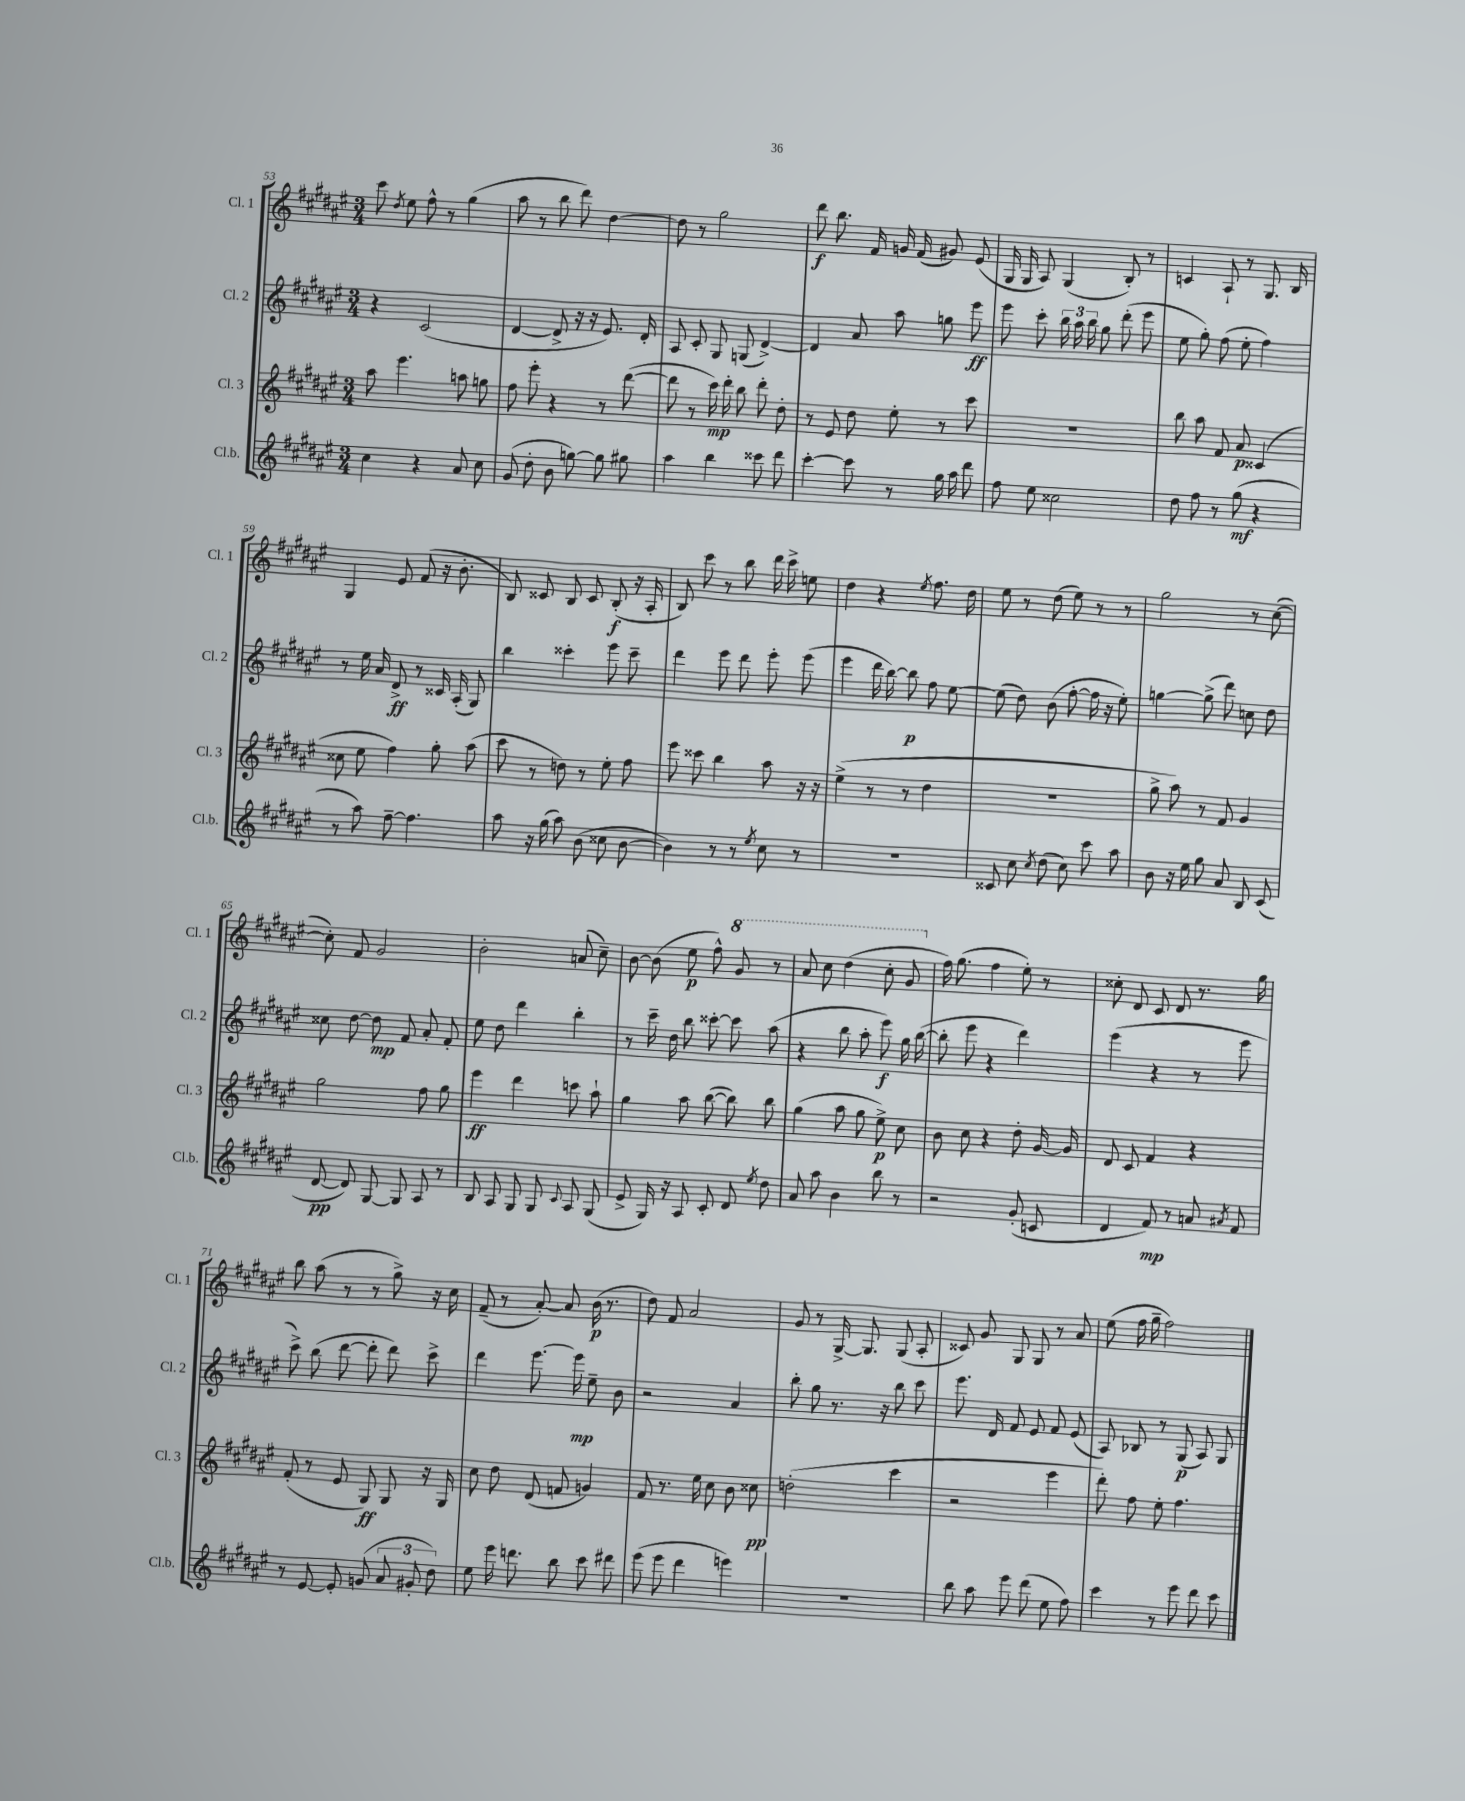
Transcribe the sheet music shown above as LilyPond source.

<<
\new StaffGroup <<
\new Staff = "s0" \with { instrumentName = "Cl. 1" shortInstrumentName = "Cl. 1" } {
    \clef treble \key fis \major \numericTimeSignature \time 3/4
    \autoBeamOff cis'''8 \acciaccatura { dis''8 } eis''8 fis''8-^ r8 gis''4( |
    ais''8 r8 b''8 dis'''8) dis''4~ |
    dis''8 r8 gis''2 |
    dis'''8\f b''8. fis'16 g'16 fis'16( gis'8) eis'8( |
    gis16 gis16 ais8) gis4( b8-.) r8 |
    c'4 ais8-! r8 gis8. b16 |
    gis4 eis'8 fis'8( r16 b'8.-. |
    b8) cisis'8 b8 cisis'8 b8-.\f( r16 ais16-. |
    b8) cis'''8 r8 b''8 dis'''16 cis'''16-> e''8 |
    dis''4 r4 \acciaccatura { eis''8 } fis''8. dis''16 |
    eis''8 r8 dis''8( eis''8) r8 r8 |
    gis''2 r8 cis''8~( |
    cis''8-.) fis'8 gis'2 |
    b'2-. a'8( cis''8--) |
    b'8~ b'8( eis''8\p fis''8-^) \ottava #1 gis''8 r8 |
    ais''8 cis'''8 dis'''4( cis'''8-. gis''8 \ottava #0 |
    fis''16) gis''8.( fis''4 eis''8-.) r8 |
    cisis''8-. dis'8 cis'8 dis'8 r8. gis''16 |
    b''8 ais''8( r8 r8 gis''8->) r16 cis''16 |
    fis'8--( r8 ais'8~-.) ais'8 b'16\p( r8. |
    dis''8) fis'8 ais'2 |
    gis'8 r8 gis16~-> gis8. gis8( ais8-. |
    cisis'8) gis'8 gis8 gis8 r8 ais'8 |
    eis''8( fis''16 gis''16-- fis''2) \bar "|." |
}
\new Staff = "s1" \with { instrumentName = "Cl. 2" shortInstrumentName = "Cl. 2" } {
    \clef treble \key fis \major \numericTimeSignature \time 3/4
    \autoBeamOff r4 cis'2( |
    dis'4~ dis'8-> r16 r16 eis'8.) dis'16-. |
    ais8 cis'8-. gis8 g8( dis'4~->) |
    dis'4 ais'8 ais''8 g''8 eis'''8\ff |
    eis'''8 cis'''8-. \tuplet 3/2 { b''16 ais''16 b''16 } gis''8 dis'''8-.( eis'''8 |
    eis''8 gis''8-.) fis''8( eis''8-. fis''4) |
    r8 eis''16 ais'16 dis'8->\ff r8 cisis'16 ais16-.( gis8) |
    b''4 cisis'''4-. eis'''8 cisis'''8-- |
    dis'''4 eis'''8 dis'''8 eis'''8-. eis'''8( |
    eis'''4 dis'''16 b''16~) b''8\p fis''8 eis''8~ |
    eis''8( dis''8) b'8( fis''8~-. fis''16 r16 eis''8-.) |
    g''4~ g''8->( dis'''8) c''8 dis''8 |
    cisis''8 dis''8~ dis''8\mp fis'8 ais'8-. fis'8-. |
    eis''8 dis''8 dis'''4 b''4-. |
    r8 cis'''16-- dis''16 b''8 cisis'''8~-. cisis'''8 ais''8( |
    r4 b''8 ais''8-. eis'''8\f) gis''16 b''16~( |
    b''8-. eis'''8 r4 dis'''4) |
    eis'''4( r4 r8 eis'''8 |
    cis'''8->) b''8( dis'''8~ dis'''8-. dis'''8) cis'''8-> |
    dis'''4 eis'''8.~ eis'''16\mp eis''8-- b'8 |
    r2 ais'4 |
    b''8-. gis''8 r8. r16 b''8 cis'''8 |
    eis'''8. dis'16 fis'8 eis'8 fis'8 eis'8( |
    ais8) bes8 r8 gis8\p( ais8) gis8 \bar "|." |
}
\new Staff = "s2" \with { instrumentName = "Cl. 3" shortInstrumentName = "Cl. 3" } {
    \clef treble \key fis \major \numericTimeSignature \time 3/4
    \autoBeamOff ais''8 eis'''4. a''8 g''8 |
    fis''8 eis'''8-. r4 r8 dis'''8~( |
    dis'''8 r8 cis'''16\mp) dis'''16-. b''8 dis'''8-. dis''8-. |
    r8 eis'8 dis''8 eis''8-. r8 cis'''8 |
    R2. |
    b''8 ais''8 fis'8 ais'8\p cisis'4( |
    cisis''8 eis''8 fis''4) gis''8-. ais''8( |
    cis'''8 r8 d''8) r8 eis''8-. fis''8 |
    eis'''8 cisis'''8 b''4 ais''8 r16 r16 |
    eis''4->( r8 r8 dis''4 |
    R2. |
    gis''8-> ais''8) r8 fis'8 gis'4 |
    gis''2 fis''8 gis''8 |
    eis'''4\ff dis'''4 c'''8 ais''8-! |
    gis''4 ais''8 b''8~( b''8) b''8 |
    gis''4( ais''8 gis''8 eis''8->\p) cis''8 |
    b'8 cis''8 r4 dis''8-. gis'16~ gis'16 |
    dis'8 cis'8 fis'4 r4 |
    fis'8-.( r8 eis'8 gis8\ff) gis8 r16 gis16 |
    cis''8 dis''8 dis'8( f'8 g'4) |
    fis'8 r8. eis''16 cis''8 b'8 cisis''8\pp |
    d''2-.( cis'''4 |
    r2 eis'''4 |
    dis'''8-.) fis''8 eis''8-. fis''4. \bar "|." |
}
\new Staff = "s3" \with { instrumentName = "Cl.b." shortInstrumentName = "Cl.b." } {
    \clef treble \key fis \major \numericTimeSignature \time 3/4
    \autoBeamOff cis''4 r4 ais'8 cis''8 |
    gis'8( dis''8-. b'8 g''8~) g''8 gis''8 |
    ais''4 b''4 cisis'''8 dis'''8 |
    cis'''4~-. cis'''8 r8 gis''16 ais''16 dis'''8 |
    fis''8 eis''8 cisis''2 |
    dis''8 fis''8 r8 gis''8\mf( r4 |
    r8 ais''8) fis''8~-- fis''4. |
    ais''8 r16 gis''16( ais''8) b'8( cisis''8 b'8~ |
    b'4) r8 r8 \acciaccatura { eis''8 } cis''8 r8 |
    R2. |
    cisis'8 cis''8 \acciaccatura { cis''8 } dis''8( cis''8) cis'''8 ais''8 |
    b'8 r16 eis''16 gis''8 ais'8 b8 cis'8( |
    dis'8~\pp dis'8) gis8~ gis8 ais8 r8 |
    b8 ais8 gis8 gis8 \appoggiatura { cis'8 } ais8 gis8( |
    eis'8-> gis16) r16 ais8 cis'8-. dis'8 \acciaccatura { eis''8 } dis''8 |
    ais'8 ais''8 b'4 b''8 r8 |
    r2 gis'8-.( c'8 |
    dis'4 fis'8\mp) r8 a'8 \acciaccatura { ais'8 } fis'8 |
    r8 eis'8~ eis'8-. g'8( \tuplet 3/2 { ais'8 gis'8-. dis''8) } |
    eis''8 eis'''16 d'''8. b''8 cis'''8 dis'''8 |
    eis'''8( eis'''8 dis'''4 e'''4) |
    R2. |
    b''8 ais''8 eis'''8 dis'''8( eis''8 fis''8) |
    cis'''4 r8 eis'''8 dis'''8 cis'''8 \bar "|." |
}
>>
>>
\layout { \context { \Score currentBarNumber = #53 } }
